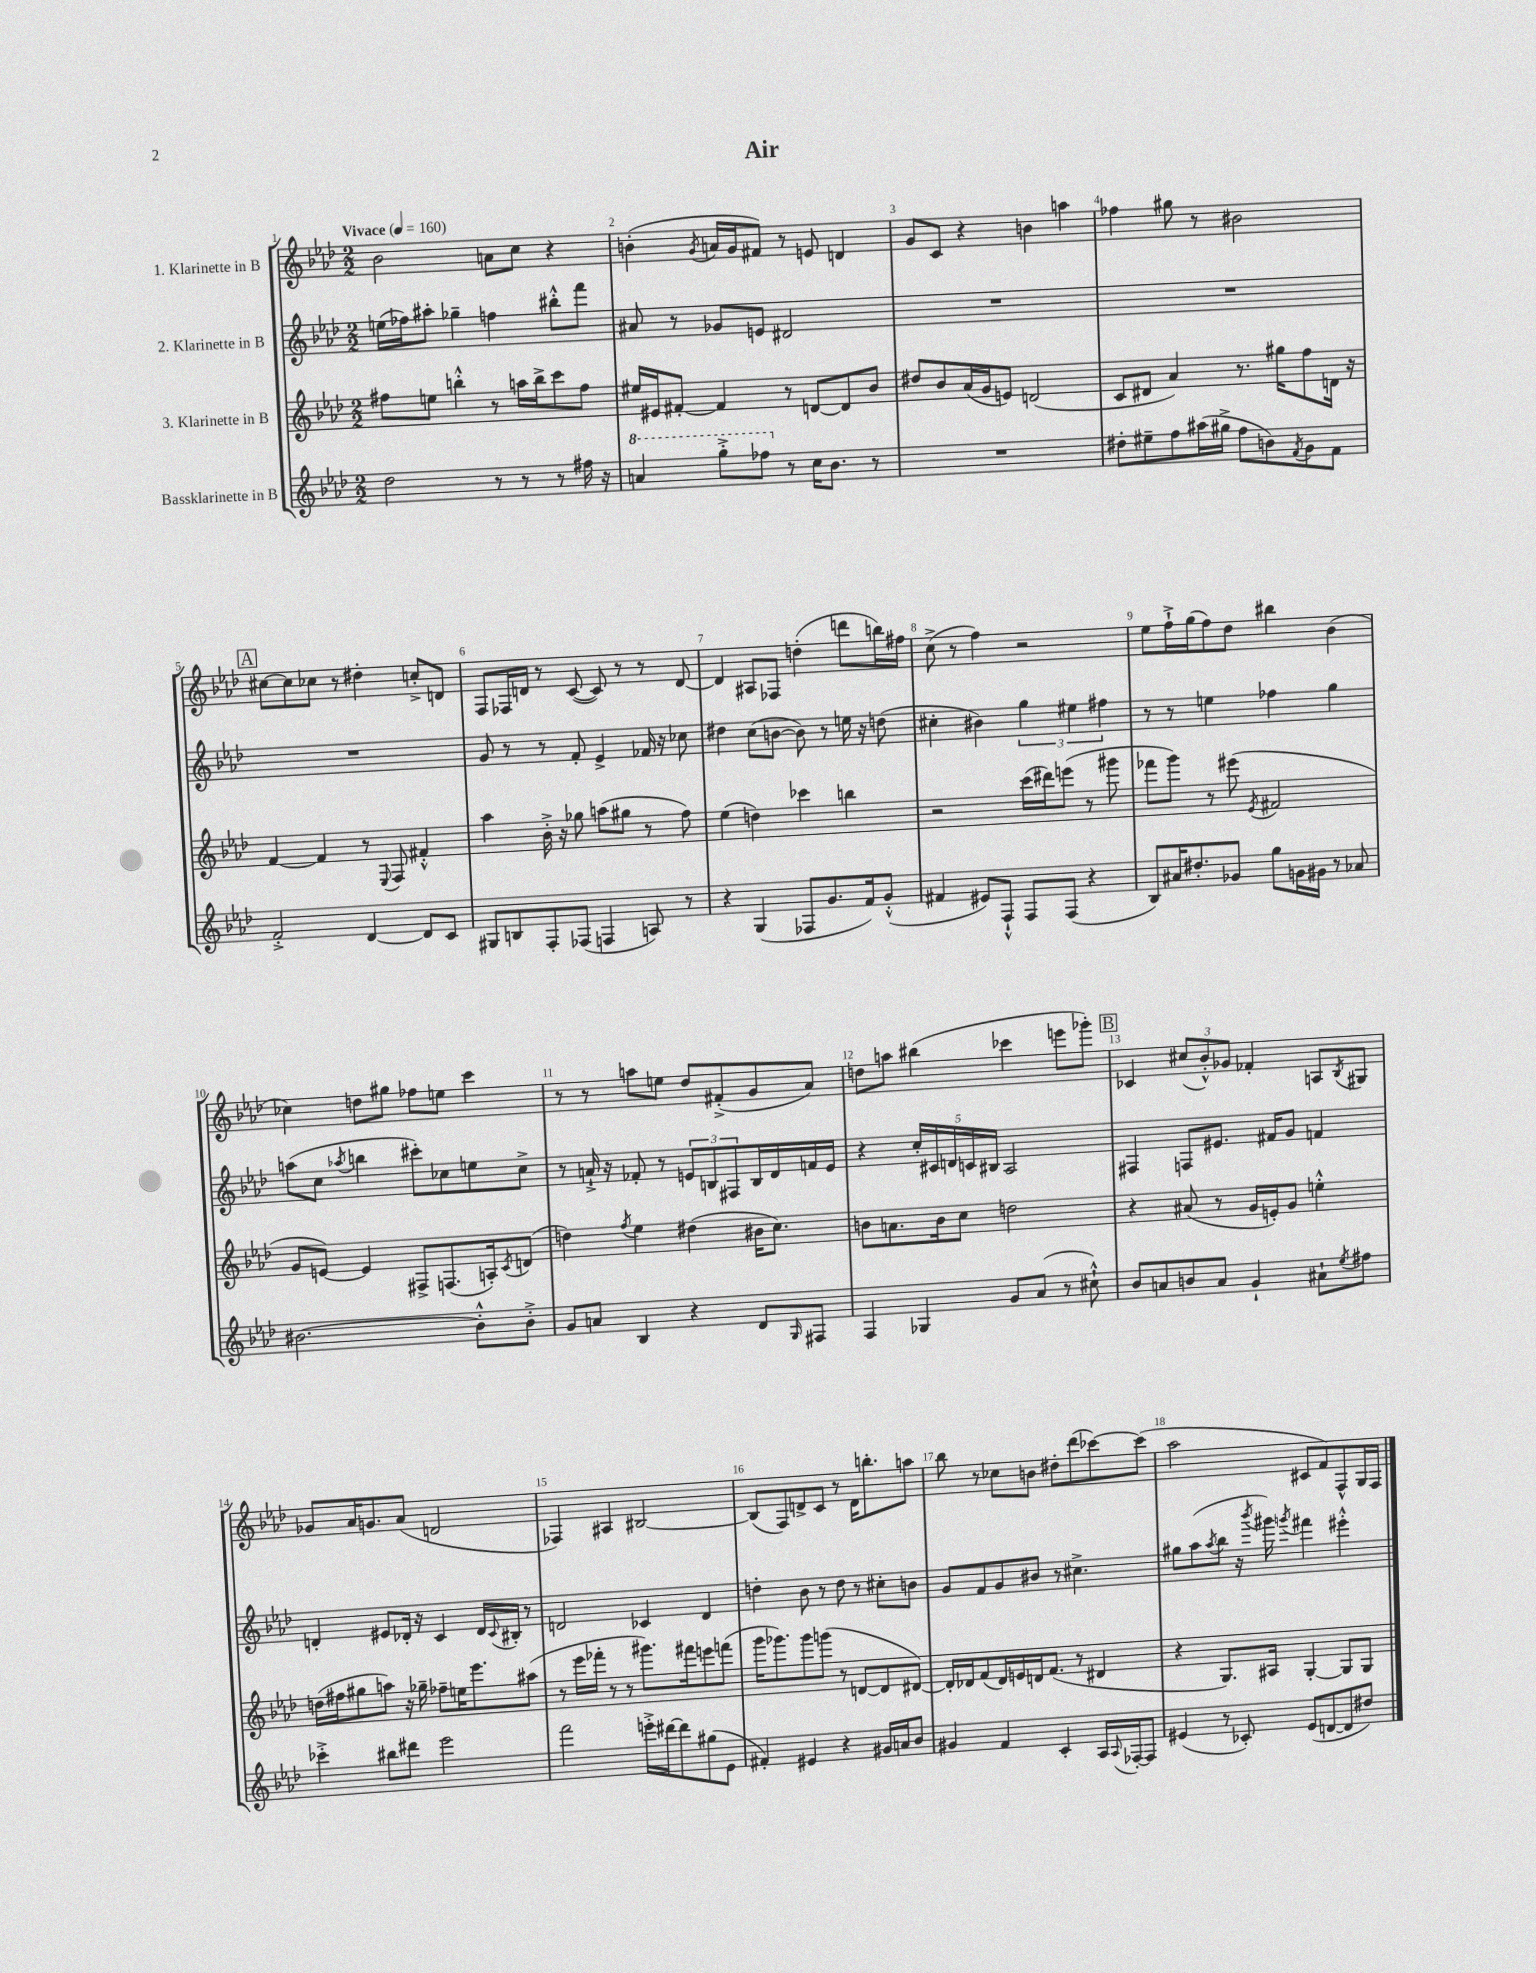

**kern	**kern	**kern	**kern
*staff4	*staff3	*staff2	*staff1
*clefG2	*clefG2	*clefG2	*clefG2
*k[b-e-a-d-]	*k[b-e-a-d-]	*k[b-e-a-d-]	*k[b-e-a-d-]
*M2/2	*M2/2	*M2/2	*M2/2
*MM160	*MM160	*MM160	*MM160
2dd-\	8ff#\L	(16ee\LL	2b-\
.	.	16ff-\J)	.
.	8ee\J	8aa#'\J	.
.	4bb'^^\	4gg-~\	.
8r	8r	4ff\	8a\L
8r	16aa\LL	.	8cc\J
.	16bb^\J	.	.
8r	8ccc\	8bb#'^^\L	4r
16ff#\	8ff#\J	8fff\J	.
16r	.	.	.
=	=	=	=
4aa/	16ee#/LL	8a#/	(4b'\
.	16e#/J	.	.
.	[8f#'/J	8r	.
.	.	.	8qg/
8ggg'^\L	4f#/]	8g-/L	16a/LL
.	.	.	16g/J
8fff-\J	.	8e/J	8f#/J)
8r	8r	2d#/	8r
16cc\LK	[8d/L	.	8e/
8.b-\J	.	.	.
.	8d/]	.	4d/
8r	8b-/J	.	.
=	=	=	=
1r	8dd#/L	1r	8g/L
.	8b-/	.	8c/J
.	(16a-/L	.	4r
.	16g/J	.	.
.	8e/J)	.	.
.	(2d/	.	4b\
.	.	.	4aa\
=	=	=	=
8dd#'\L	8c/L	1r	4ff-\
8ee#~\	8d#/J	.	.
8ff\	4a-/)	.	8gg#\
(16aa#\L	.	.	8r
16gg#^\JJ	.	.	.
8ff\L	8.r	.	2b#\
8b\)	.	.	.
.	16gg#\LK	.	.
8qf/	.	.	.
8g\	8ff\	.	.
8f\J	16d\Jk	.	.
.	16r	.	.
=	=	=	=
2f'^/	[4f/	1r	[8cc#\L
.	.	.	8cc#\]
.	4f/]	.	8cc-\J
.	.	.	8r
[4d-/	8r	.	4dd#'\
.	8qqE-/	.	.
.	8F/	.	.
8d-/]L	4f#'^^/	.	8cc'^/L
8c/J	.	.	8d/J
=	=	=	=
8G#/L	4aa-\	8g/	8F/L
8B/	.	8r	16F-/L
.	.	.	16d/JJ
8F'/	16b-'^\	8r	8r
.	16r	.	.
(8F-/J	8gg-\	8f'/	([8c/
4F/	(8aa\L	4e-^/	8c/])
.	8gg#\J	.	8r
8A/)	8r	16f-/	8r
.	.	16r	.
8r	8ff\)	8cc-\	[8d/
=	=	=	=
4r	(4ee-\	4dd#\	4d/]
(4G/	4dd\)	(8cc\L	8A#/L
.	.	[8b\J	8F-/J
8F-/L	4ccc-\	8b\])	(4dd'\
8.g/	.	8r	.
.	4bb\	16ee\	8ddd\L
16f/k)	.	16r	.
(8g'^^/J	.	(8dd\	16bb\L)
.	.	.	16ff#\JJ
=	=	=	=
4f#/	2r	4cc#'\	(8cc^\
.	.	.	8r
8e#/L)	.	4b#\)	4ff\)
8F`^^/J	.	.	.
8F/L	(16ccc\LL	6gg\	2r
.	16ddd#\J)	.	.
(8F/J	(8eee\J	.	.
.	.	6ee#\	.
4r	8r	.	.
.	.	6ff#\	.
.	8ggg#\	.	.
=	=	=	=
8B-/L)	8fff-\L	8r	8ee-\L
16a#/K	8ggg\J)	8r	16ff`^\L
8.dd#'/	.	.	(16gg\J
.	8r	4ee\	8ff\)
8g-/J	(8eee#\	.	8dd-\J
.	8qe-/	.	.
8gg\L	2f#/	4ff-\	4bb#\
16g\L	.	.	.
16g#\JJ	.	.	.
8r	.	4gg\	(4b-\
8a-/	.	.	.
=	=	=	=
[2.b#\	8g/L	(8aa\L	4cc-\)
.	[8e/J)	8cc\J	.
.	.	8qaa-/	.
.	4e/]	4bb\	8dd\L
.	.	.	8gg#\J
.	8F#^/L	8ccc#'\L)	8ff-\L
.	(8.F/	8cc-\	8ee\J
8b#'^^\]L	.	8ee\	4ccc\
.	16A'/k)	.	.
.	8qc/	.	.
8b#'^\J	(8d/J	8cc-^\J	.
=	=	=	=
8g/L	4dd\)	8r	8r
8a/J	.	16a`^/	8r
.	.	16r	.
.	8qff/	.	.
4B-/	4ee-\	8f-'/	8aa\L
.	.	8r	8ee\J
4r	(4dd#\	12e/L	8dd-/L
.	.	12B/	.
.	.	.	(8f#'^/
.	.	12F#/	.
8d-/L	16b#\LK	16B/L	8g/
.	8.cc\J)	16d-/	.
16qqG/	.	.	.
8F#/J	.	16f/	8a-/J)
.	.	16e/JJ	.
=	=	=	=
4F/	8b\L	4r	8dd\L
.	8.a\	.	8aa\J
4G-/	.	20cc'/LL	(4bb#\
.	.	20c#/	.
.	16b\k	.	.
.	.	20d/	.
.	8cc\J	.	.
.	.	20c/	.
.	.	20B#/JJ	.
8g/L	2dd\	2A-/	4ccc-\
(8a-/J	.	.	.
8r	.	.	8eee\L
8cc#`^^\)	.	.	8ggg-'\J)
=	=	=	=
8b-/L	4r	4F#/	4c-/
8a/	.	.	.
8b/	(8a#/	8F/L	(12cc#/L
.	.	.	12b-'^^/)
8a/J	8r	8.e#/J	.
.	.	.	12g-/J
4g`/	16g/LL	.	4f-'/
.	16e'/J)	16f#/LK	.
.	8g/J	8g/J	.
8a#`\L	4ee'^^\	4f/	8A/L
8qee-/	.	.	8qB-/
8ff#\J	.	.	8G#/J
=	=	=	=
4ccc-'^\	(16dd\LL	4d'/	8g-/L
.	16ff#\J	.	.
.	8gg#\	.	16a-/K
.	.	.	8.g/
8bb#\L	8aa\J)	8e#/L	.
8ddd#\J	16r	16d-'/Jk	(8a-/J
.	16gg-~\	16r	.
2eee-\	8ff-~\L	4c/	2d/
.	16ee\K	.	.
.	8.eee-\	.	.
.	.	16d-/LL	.
.	.	8qqc/	.
.	.	16B#'/JJ	.
.	(8aa#\J	8r	.
=	=	=	=
2fff\	8r	2d/	4F-/)
.	16eee-\LL	.	.
.	16fff-'\JJ	.	.
.	8r	.	4A#/
.	8r	.	.
16eee'^\LL	8.ggg#\L)	4c-/	[2B#/
[16ddd#\J	.	.	.
8ddd#\]	.	.	.
.	16fff#\k	.	.
(8gg#\	8eee\	4d/	.
8e-\J	(8fff\J	.	.
=	=	=	=
4f#'/)	16ggg\LK	4dd'\	(8B#/]L
.	8.ggg-\)	.	.
.	.	.	8F/)
4e#/	8ggg-\	8b-\	8d^/
.	(8ggg\J	8r	8c/J
4r	8r	8dd\	8r
.	[8d/L	8r	16d\LK
.	.	.	8.bb'\
16g#/LL	8d/]	8cc#'\L	.
16a/J	.	.	.
8b-/J	[8d#/J)	8b\J	8aa\J
=	=	=	=
4g#/	16d#'/]LL	8g/L	8bb-\
.	16d-/J	.	.
.	(8f/	8f/	8r
4f/	16d-/L)	8g/	8cc-\L
.	16e/	.	.
.	16d/J	8b#/J	8b\J
.	(8.f/J	.	.
4c'/	.	8r	8dd#'\L
.	8r	4.cc#^\	(8ddd-\
16A-/LL	4d#/	.	[8ccc-\)
8qqA-/	.	.	.
[16F-'/J	.	.	.
8F-/]J	.	.	(8ccc-\]J
=	=	=	=
(4e#/	4r	8gg#\L	2aa-\
.	.	(8aa-\	.
.	.	8qaa-/	.
8r	8.G/L)	8bb-\J	.
8c-'/)	.	16r	.
.	.	8qbbb-/	.
.	16A#/Jk	16ggg#\)	.
.	.	8qggg/	.
(8e#/L	[4G'/	4fff#\	8c#/L
[8d/	.	.	8f/)
8d/]	8G/]L	4eee#'^^\	8F^^/
8dd#/J)	8G/J	.	16G/L
.	.	.	16F/JJ
==	==	==	==
*-	*-	*-	*-
